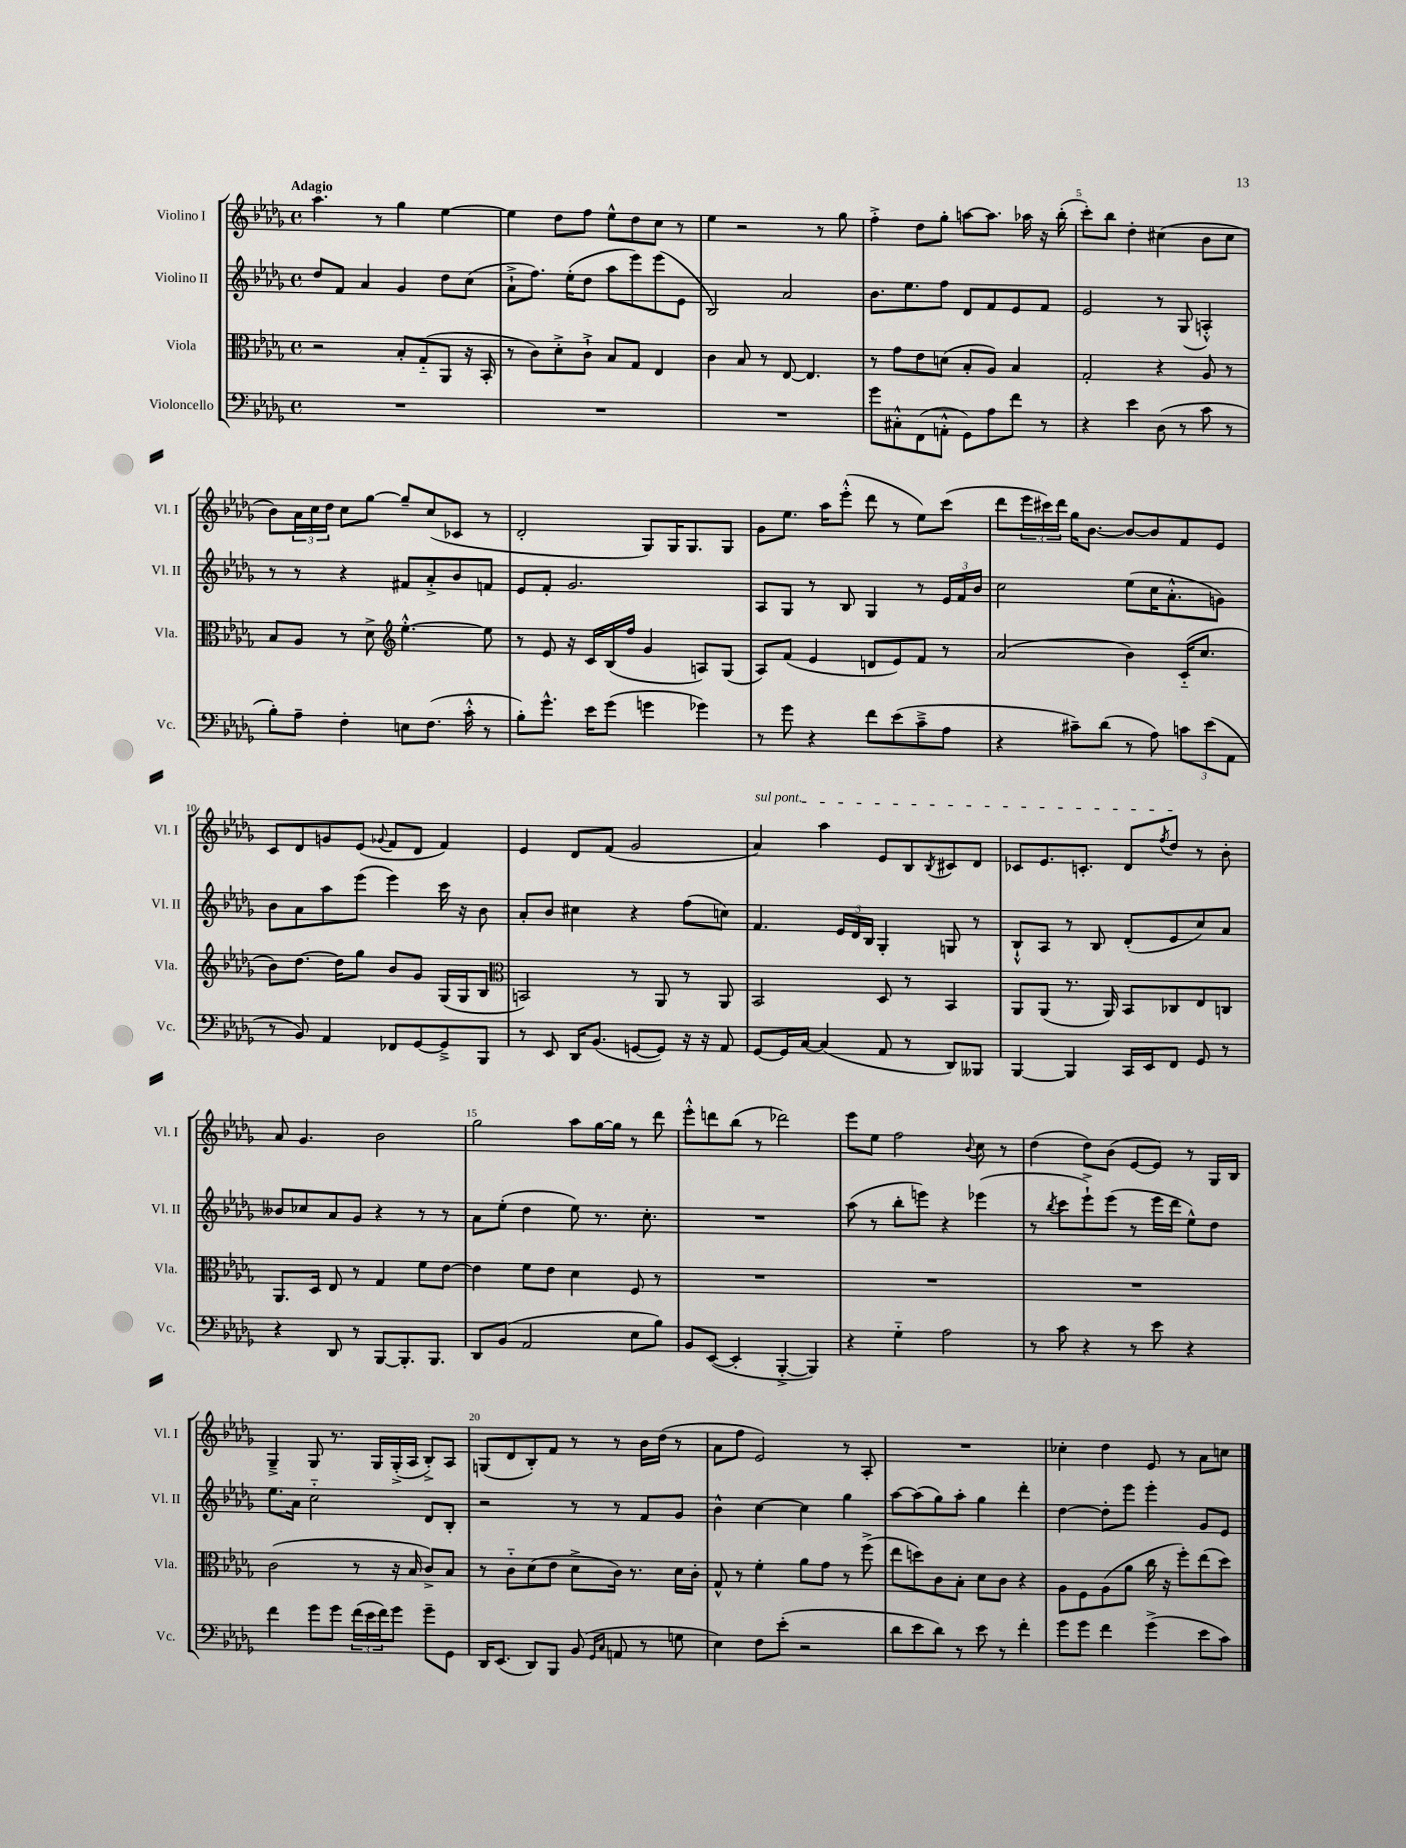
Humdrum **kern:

**kern	**kern	**kern	**kern
*part4	*part3	*part2	*part1
*staff4	*staff3	*staff2	*staff1
*I"Violoncello	*I"Viola	*I"Violino II	*I"Violino I
*I'Vc.	*I'Vla.	*I'Vl. II	*I'Vl. I
*clefF4	*clefC3	*clefG2	*clefG2
*k[b-e-a-d-g-]	*k[b-e-a-d-g-]	*k[b-e-a-d-g-]	*k[b-e-a-d-g-]
*M4/4	*M4/4	*M4/4	*M4/4
*met(c)	*met(c)	*met(c)	*met(c)
=1	=1	=1	=1
!	!	!	!LO:TX:a:B:t=Adagio
1r	2r	8dd-/L	4.aa-\
.	.	8f/J	.
.	.	4a-/	.
.	.	.	8r
.	8B-'/L	4g-/	4gg-\
.	(8G-/	.	.
.	8AA-/J	8dd-\L	[4ee-\
.	16r	(8cc\J	.
.	16BB-'/	.	.
=2	=2	=2	=2
1r	8r	8a-`^\L	4ee-\]
.	8c\L)	8.ff\J)	.
.	8d-'^\	.	8dd-\L
.	.	(16ee-'\KL	.
.	8c`^\J	8dd-\J	8ff\J
.	8B-/L	8aa-\L	8ee-^^\L
.	8G-/J	8eee-\)	8dd-\
.	4E-/	(8eee-\	8cc\J
.	.	8e-\J	8r
=3	=3	=3	=3
1r	4c\	2B-/)	4ee-\
.	8B-/	.	2r
.	8r	.	.
.	[8E-/	2a-/	.
.	4.E-/]	.	.
.	.	.	8r
.	.	.	8gg-\
=4	=4	=4	=4
8g-\L	8r	8.b-\L	4ff'^\
8C#X'^^\	8g-\L	.	.
.	.	8.ee-\	.
(8FF\	8e-\	.	8dd-\L
8AAn'^^\J	(8dn\J	8ff\J	8gg-'\J
8GG-\L)	8B-'/L	8d-/L	[8aan\L
8A-\	8A-/J)	8f/	8.aa\J]
8f\J	4B-/	8e-/	.
.	.	.	16aa-X\
8r	.	8f/J	16r
.	.	.	(16bb-'\
=5	=5	=5	=5
4r	2G-'/	2e-/	8ccc'\L)
.	.	.	8bb-\J
4e-\	.	.	4dd-'\
(8D-\	4r	8r	(4cc#X\
8r	.	(8G-/	.
8c\	8A-/	4An'^^/)	8b-\L
8r	8r	.	8cc#\J
!!LO:LB:g=z
=6	=6	=6	=6
8B-'\L)	8B-/L	8r	8b-\L)
8A-~\J	8A-/J	8r	24a-\L
.	.	.	24cc\
.	.	.	24dd-\JJ
4F'\	8r	4r	8cc\L
.	8d-^\	.	[8gg-\J
*	*clefG2	*	*
8En\L	[4.ee-'^^\	8f#X/L	8gg-~/L]
(8.F\J	.	8a-'^/	(8cc/
.	.	8b-/	8c-X/J
16c'^^\	.	.	.
8r	8ee-\]	8fn/J	8r
=7	=7	=7	=7
8B-'\L)	8r	8e-/L	2d-'/
8.g-^^\J	8e-/	8f'/J	.
.	16r	2.g-/	.
16e-\KL	16c/LL	.	.
(8g-\J	(16B-/	.	.
.	16ff/JJ	.	.
4gn\	4g-/	.	8G-/L)
.	.	.	16G-/K
.	.	.	8.G-/
4g-X\)	8An/L)	.	.
.	(8G-/J	.	8G-/J
=8	=8	=8	=8
8r	8A-/L)	8A-/L	8g-\L
8g-\	(8f/J	8G-/J	8.ee-\J
4r	4e-/	8r	.
.	.	.	16aa-\KL
.	.	8B-/	(8eee-'^^\J
8f\L	8dn/L	4G-/	8ddd-\
(8e-\	8e-/)	.	8r
8c~^\	8f/J	8r	8ee-\L)
8A-\J	8r	24e-/LL	(8ccc\J
.	.	24f/	.
.	.	24b-/JJ	.
=9	=9	=9	=9
4r	(2a-/	2cc\	8ddd-\L
.	.	.	24eee-\L
.	.	.	24ccc#X\)
.	.	.	24ddd-\JJ
8c#X~\L)	.	.	16gg-\KL
.	.	.	[8.b-\J
(8d-\J	.	.	.
8r	4b-\)	(8ee-\L	8b-/L_
8A-\)	.	16cc\K	8b-/]
.	.	8.a-'^^\	.
12cn\L	(16c/KL	.	8f/
.	8.cc/J	.	.
(12e-\	.	.	.
.	.	8gn\J)	8e-/J
12AA-\J	.	.	.
!!LO:LB:g=z
=10	=10	=10	=10
8r	8b-\L)	8b-\L	8c/L
8BB-/)	[8.dd-\J	8a-\	8d-/
4AA-/	.	8aa-\	8gn/
.	16dd-\KL]	.	.
.	8gg-\J	(8eee-\J	(8e-/J
.	.	.	8qqg-X/
8FF-X/L	8b-/L	4eee-\)	8f/L
[8GG-/	8g-/J	.	8d-/J
8GG-~^/]	(16G-/LL	16ccc\	4f/)
.	16G-/J	16r	.
8BBB-/J	8B-/J	8b-\	.
=11	=11	=11	=11
*	*clefC3	*	*
8r	2BBn/)	8a-'/L	4e-/
8EE-/	.	8b-/J	.
16DD-/KL	.	4cc#X\	8d-/L
(8.BB-/J	.	.	.
.	.	.	(8f/J
[8GGn/L	8r	4r	2g-/
8GG/J])	8AA-/	.	.
16r	8r	(8ff\L	.
16r	.	.	.
8AA-/	8AA-/	8ccn\J)	.
=12	=12	=12	=12
!	!	!	!LO:TX:a:i:t=sul pont.
[8GG-/L	2BB-/	4.f/	4a-/)
16GG-/L]	.	.	.
[16C/JJ	.	.	.
(4C/]	.	.	4aa-\
.	.	24e-/LL	.
.	.	24d-/	.
.	.	24B-/JJ	.
8AA-/	8D-/	4G-'/	8e-/L
8r	8r	.	8B-/
.	.	.	8qB-/
8DD-/L)	4BB-/	8Gn/	8c#X/
8BBB--X/J	.	8r	8d-/J
=13	=13	=13	=13
[4BBB-/	8AA-/L	8B-`^^/L	8c-X/L
.	(8AA-/J	8A-/J	8.e-/
4BBB-/]	8.r	8r	.
.	.	.	8.cn'/J
.	.	8B-/	.
.	16AA-/)	.	.
16CC/LL	8BB-/L	(8d-'/L	8d-/L
16EE-/J	.	.	.
.	.	.	8qff/
8FF/J	8C-X/	8e-/	8dd-/J
8GG-/	8E-/	8cc/)	8r
8r	8Cn/J	8a-/J	8b-'\
!!LO:LB:g=z
=14	=14	=14	=14
4r	8.AA-/L	8b--X/L	8a-/
.	.	8cc-X/	4.g-/
.	16D-/Jk	.	.
8DD-/	8E-/	8a-/	.
8r	8r	8g-/J	.
[8BBB-/L	4G-/	4r	2b-\
8.BBB-'/]	.	.	.
.	8f\L	8r	.
8.BBB-/J	.	.	.
.	[8e-\J	8r	.
=15	=15	=15	=15
8DD-/L	4e-\]	8a-\L	2gg-\
(8BB-/J	.	(8ee-'\J	.
2AA-/	8f\L	4dd-\	.
.	8e-\J	.	.
.	4d-\	8ee-\)	8aa-\L
.	.	8.r	[16gg-\L
.	.	.	16gg-\JJ]
8E-\L	8F/	.	8r
.	.	8.cc'\	.
8B-\J)	8r	.	8ddd-\
=16	=16	=16	=16
8BB-/L	1r	1r	8eee-'^^\L
([8EE-/J	.	.	8dddn\
4EE-'/]	.	.	(8bb-\J
.	.	.	8r
[4BBB-'^/	.	.	2ddd-X\)
4BBB-/])	.	.	.
=17	=17	=17	=17
4r	1r	(8aa-\	8eee-\L
.	.	8r	8ee-\J
4G-\	.	8bb-'\L	2ff\
.	.	8eeen\J)	.
2A-\	.	4r	.
.	.	.	8qqb-/
.	.	(4eee-X\	8cc\
.	.	.	8r
=18	=18	=18	=18
8r	1r	8r	(4dd-\
.	.	8qbb-/	.
8c\	.	8ccc\L	.
4r	.	8eee-`^\)	8dd-\L)
.	.	(8eee-\J	(8b-\J
8r	.	8r	[8e-/L
8e-\	.	16eee-\LL	8e-/J])
.	.	16ddd-\JJ	.
4r	.	8ee-^^\L)	8r
.	.	8dd-\J	16G-/LL
.	.	.	16B-/JJ
!!LO:LB:g=z
=19	=19	=19	=19
4f\	(2c\	8.ee-\L	4G-~^/
.	.	16a-\Jk	.
8g-\L	.	2cc\	8G-/
8g-\J	.	.	8.r
(24f\LL	8r	.	.
24e-\	.	.	.
.	.	.	16G-/LL
24f\J)	.	.	.
8g-\J	16r	.	(16G-'^/
.	16B-/	.	16A-/JJ
8g-~\L	8c^/L)	8d-/L	8B-'^/L)
8GG-\J	8B-/J	8B-'/J	8A-/J
=20	=20	=20	=20
16DD-/KL	8r	2r	(8Gn/L
(8.EE-/J	.	.	.
.	8c\L	.	8d-/
8DD-/L)	(8d-\	.	8B-'/)
8BBB-/J	8e-\J	.	8f/J
(8BB-/	8d-^\L	8r	8r
16qqGG-/LL	.	.	.
16qqC/JJ	.	.	.
8AAn/	16c\Jk)	8r	8r
.	8.r	.	.
8r	.	8f/L	16b-\LL
.	.	.	(16dd-\JJ
8Gn\	16d-\LL	8g-/J	8r
.	16c'\JJ	.	.
=21	=21	=21	=21
4E-\)	8G-^^/	4b-^^\	8a-\L
.	8r	.	8ff\J
8F\L	4f'\	[4cc\	2e-/)
(8e-'\J	.	.	.
2r	8a-\L	4cc\]	.
.	8g-\J	.	.
.	8r	4gg-\	8r
.	(8ff^\	.	8A-'/
=22	=22	=22	=22
8d-\L	8ee-\L	[8aa-\L	1r
8e-\	8ddn\)	(8aa-\]	.
8d-\J)	8c\	8gg-\)	.
8r	8B-'\J	8aa-'\J	.
8e-\	8d-\L	4gg-\	.
8r	8c\J	.	.
4f'\	4r	4ddd-'\	.
=23	=23	=23	=23
8g-\L	8A-\L	[4dd-\	4cc-X'\
8g-\J	8F\	.	.
4f\	(8A-\	8dd-'\L]	4dd-\
.	8a-\J	8eee-\J	.
(4g-^\	16cc\	4eee-'\	8e-/
.	16r	.	.
.	8ff'\L)	.	8r
8e-\L	(8ee-\	8g-/L	8a-\L
8c\J)	8dd-\J)	8e-/J	8ccn\J
==	==	==	==
*-	*-	*-	*-
